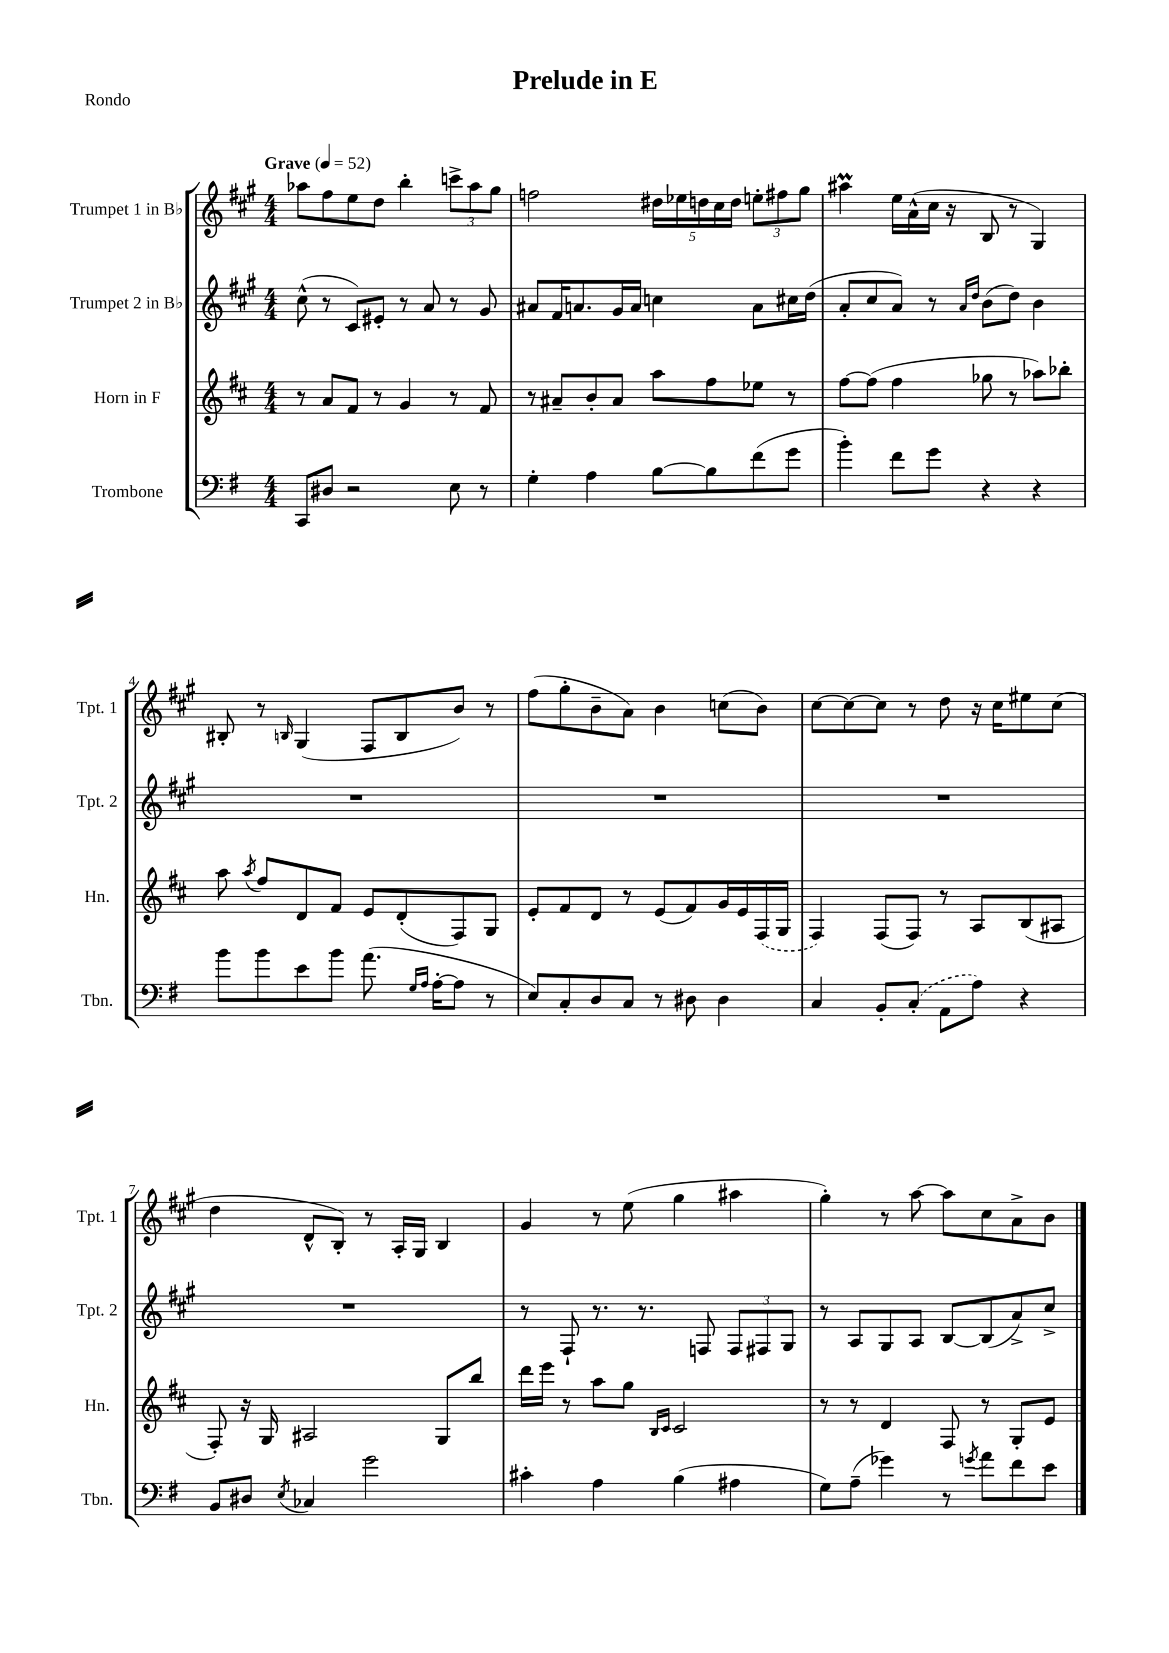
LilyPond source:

\header { title = "Prelude in E" piece = "Rondo" }
<<
\new StaffGroup <<
\new Staff = "s0" \with { instrumentName = "Trumpet 1 in Bb" shortInstrumentName = "Tpt. 1" } {
    \clef treble \key a \major \numericTimeSignature \time 4/4 \tempo "Grave" 4 = 52
    \autoBeamOff aes''8[ fis''8 e''8 d''8] b''4-. \tuplet 3/2 { c'''8[-> aes''8 gis''8] } |
    f''2 \tuplet 5/4 { dis''16[ ees''16 d''16 cis''16 d''16] } \tuplet 3/2 { e''8[-. fis''8 gis''8] } |
    ais''4\prall e''16[ a'16-^( cis''16] r16 b8 r8 gis4) |
    bis8-. r8 \grace { b16 } gis4( fis8[ b8 b'8]) r8 |
    fis''8[( gis''8-. b'8-- a'8]) b'4 c''8[( b'8]) |
    cis''8[~ cis''8~ cis''8] r8 d''8 r16 cis''16[ eis''8 cis''8]( |
    d''4 d'8[-^ b8]-.) r8 a16[-. gis16] b4 |
    gis'4 r8 e''8( gis''4 ais''4 |
    gis''4-.) r8 a''8~ a''8[ cis''8 a'8-> b'8] \bar "|." |
}
\new Staff = "s1" \with { instrumentName = "Trumpet 2 in Bb" shortInstrumentName = "Tpt. 2" } {
    \clef treble \key a \major \numericTimeSignature \time 4/4
    \autoBeamOff cis''8-^( r8 cis'8[) eis'8]-. r8 a'8 r8 gis'8 |
    ais'8[ fis'16 a'8. gis'16 a'16] c''4 a'8[ cis''16 d''16]( |
    a'8[-. cis''8 a'8]) r8 \grace { a'16[ d''16] } b'8[( d''8]) b'4 |
    R1 |
    R1 |
    R1 |
    R1 |
    r8 fis8-! r8. r8. f8 \tuplet 3/2 { f8[ fis8 gis8] } |
    r8 a8[ gis8 a8] b8[~ b8( a'8->) cis''8]-> \bar "|." |
}
\new Staff = "s2" \with { instrumentName = "Horn in F" shortInstrumentName = "Hn." } {
    \clef treble \key d \major \numericTimeSignature \time 4/4
    \autoBeamOff r8 a'8[ fis'8] r8 g'4 r8 fis'8 |
    r8 ais'8[-- b'8-. ais'8] a''8[ fis''8 ees''8] r8 |
    fis''8[~ fis''8]( fis''4 ges''8 r8 aes''8[) bes''8]-. |
    a''8 \acciaccatura { a''8 } fis''8[ d'8 fis'8] e'8[ d'8-.( fis8) g8] |
    e'8[-. fis'8 d'8] r8 e'8[( fis'8) g'16 e'16 \once \slurDashed fis16( g16] |
    fis4) fis8[( fis8]) r8 a8[ b8( ais8] |
    fis8-.) r16 g16 ais2 g8[ b''8] |
    d'''16[ e'''16] r8 a''8[ g''8] \grace { b16[ cis'16] } cis'2 |
    r8 r8 d'4 fis8 r8 g8[-. e'8] \bar "|." |
}
\new Staff = "s3" \with { instrumentName = "Trombone" shortInstrumentName = "Tbn." } {
    \clef bass \key g \major \numericTimeSignature \time 4/4
    \autoBeamOff c,8[ dis8] r2 e8 r8 |
    g4-. a4 b8[~ b8 fis'8( g'8] |
    b'4-.) fis'8[ g'8] r4 r4 |
    b'8[ b'8 e'8 b'8] a'8.( \grace { g16[ a16] } a16[~-. a8] r8 |
    e8[) c8-. d8 c8] r8 dis8 dis4 |
    c4 b,8[-. \once \slurDashed c8]-.( a,8[ a8]) r4 |
    b,8[ dis8] \acciaccatura { e8 } ces4 g'2 |
    cis'4-. a4 b4( ais4 |
    g8[) a8]--( ges'4) r8 \acciaccatura { g'8 } a'8[ fis'8 e'8] \bar "|." |
}
>>
>>
